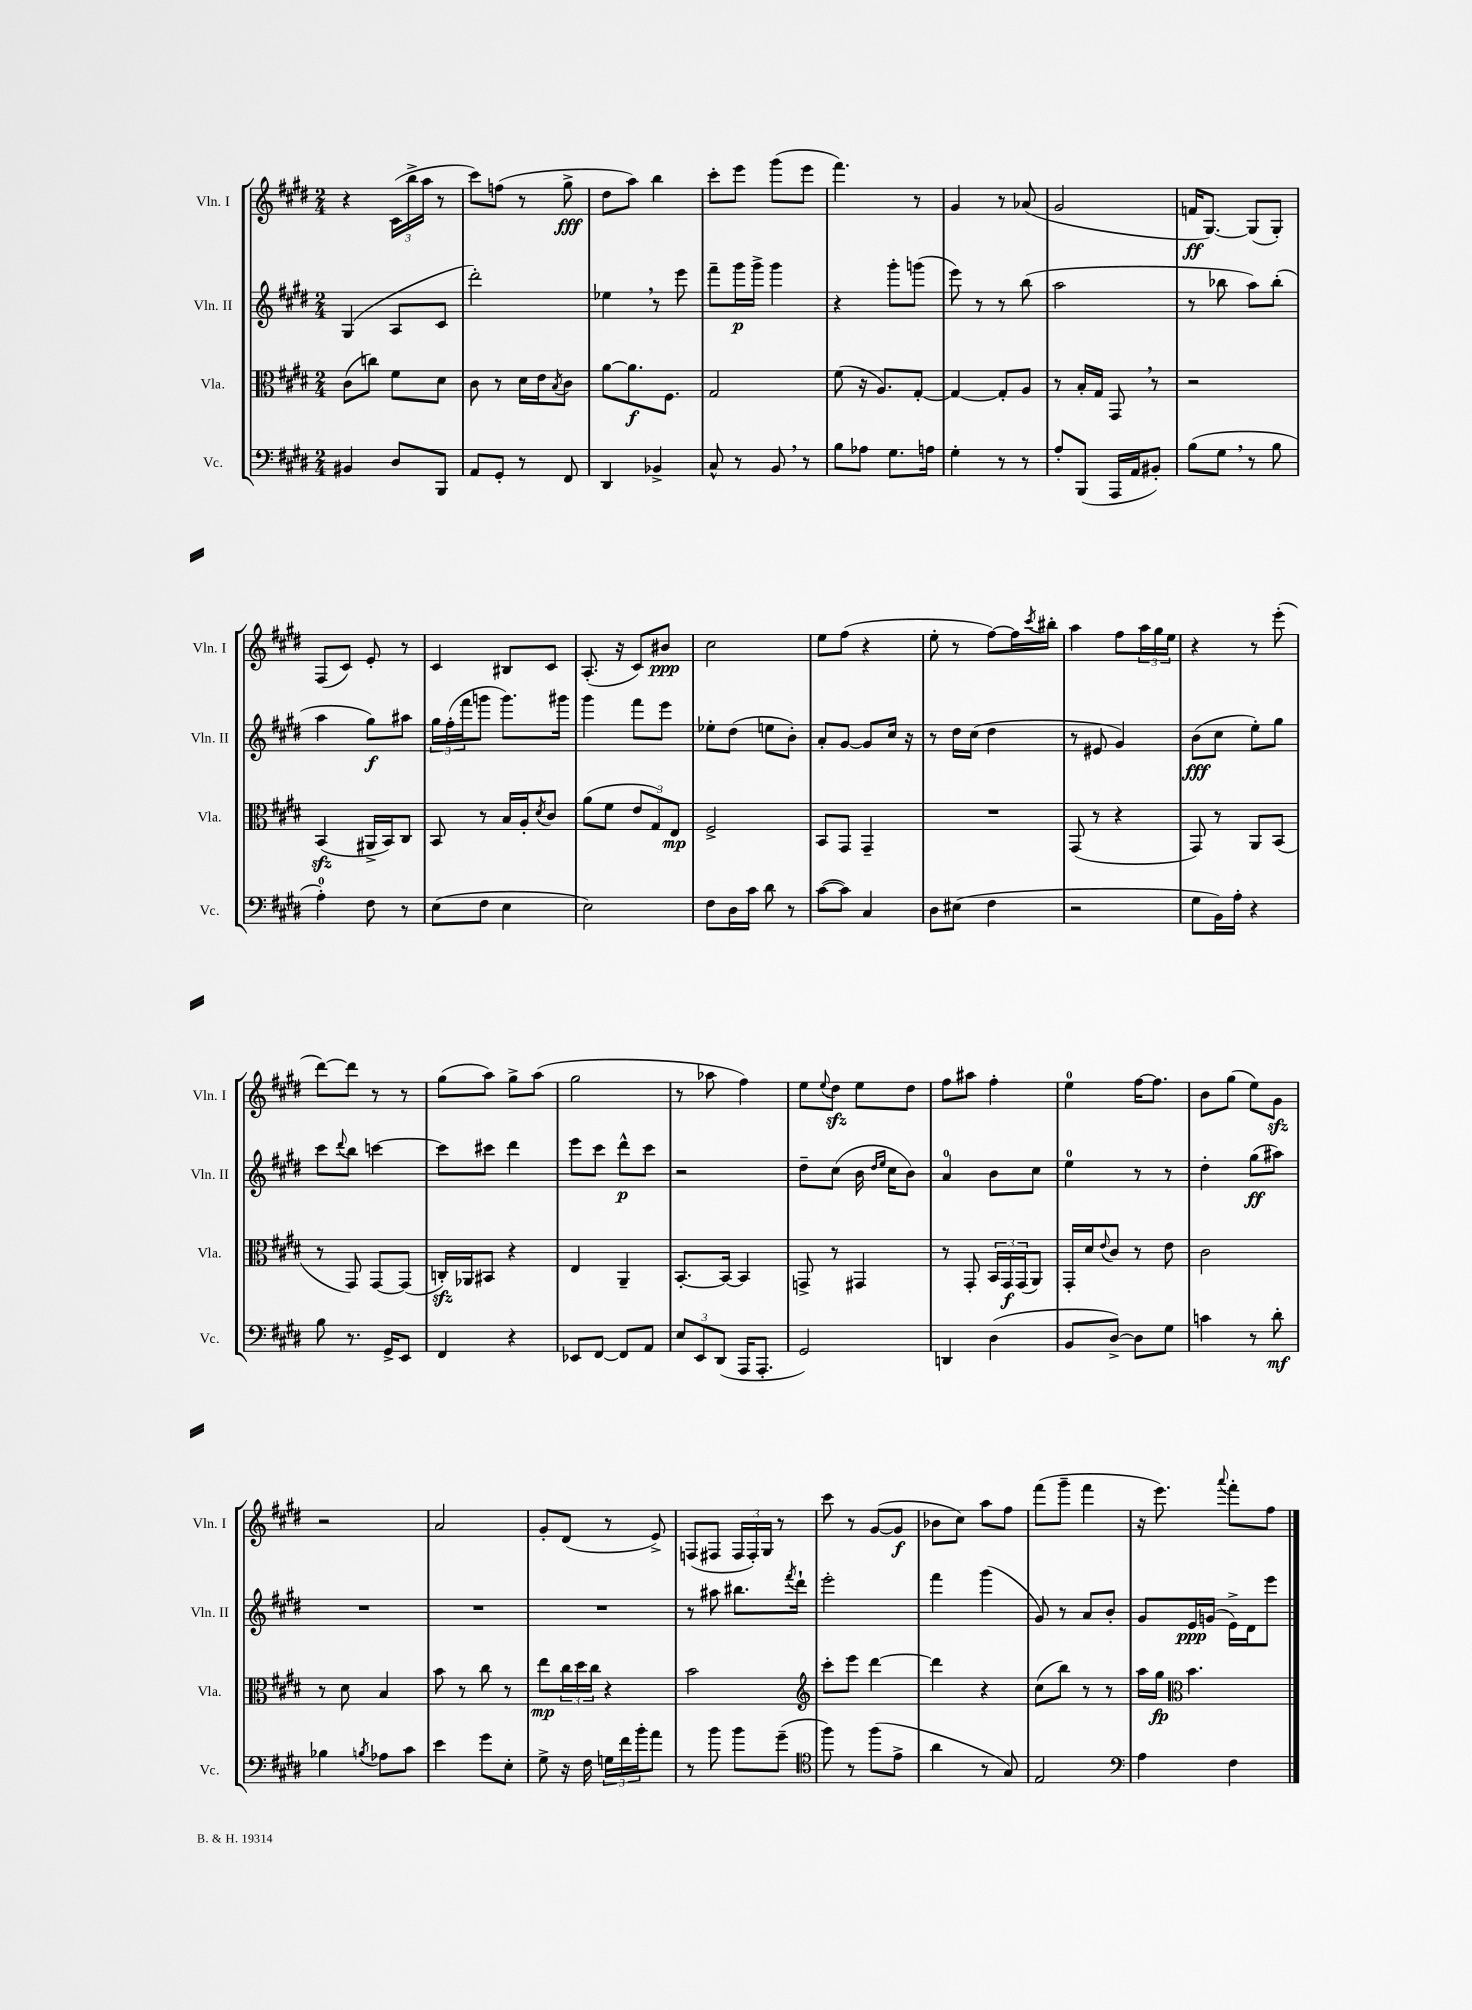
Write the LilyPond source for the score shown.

<<
\new StaffGroup <<
\new Staff = "s0" \with { instrumentName = "Vln. I" shortInstrumentName = "Vln. I" } {
    \clef treble \key e \major \numericTimeSignature \time 2/4
    r4 \tuplet 3/2 { cis'16( b''16-> a''16 } r8 |
    cis'''8) f''8( r8 gis''8->\fff |
    dis''8 a''8) b''4 |
    cis'''8-. e'''8 gis'''8( e'''8 |
    fis'''4.) r8 |
    gis'4 r8 aes'8( |
    gis'2 |
    f'16\ff gis8.~) gis8( gis8-.) |
    fis8( cis'8) e'8-. r8 |
    cis'4 bis8 cis'8 |
    a8.-.( r16 cis'8) bis'8\ppp |
    cis''2 |
    e''8 fis''8( r4 |
    e''8-. r8 fis''8~) fis''16 \acciaccatura { cis'''8 } bis''16-. |
    a''4 fis''8 \tuplet 3/2 { a''16 gis''16 e''16 } |
    r4 r8 e'''8-.( |
    dis'''8~) dis'''8 r8 r8 |
    gis''8( a''8) gis''8-> a''8( |
    gis''2 |
    r8 aes''8 fis''4) |
    e''8 \appoggiatura { e''8 } dis''8\sfz e''8 dis''8 |
    fis''8 ais''8 fis''4-. |
    e''4-0 fis''16~ fis''8. |
    b'8 gis''8( e''8) gis'8\sfz |
    r2 |
    a'2 |
    gis'8-. dis'8( r8 e'8->) |
    f8( fis8 \tuplet 3/2 { fis16 fis16-.) gis16 } r8 |
    cis'''8 r8 gis'8~( gis'8\f |
    bes'8 cis''8) a''8 fis''8 |
    fis'''8( gis'''8-- fis'''4 |
    r16 e'''8.) \appoggiatura { a'''8 } fis'''8-. fis''8 \bar "|." |
}
\new Staff = "s1" \with { instrumentName = "Vln. II" shortInstrumentName = "Vln. II" } {
    \clef treble \key e \major \numericTimeSignature \time 2/4
    gis4( a8 cis'8 |
    dis'''2-.) |
    ees''4 \breathe r8 e'''8 |
    fis'''8-- gis'''16\p gis'''16-> gis'''4 |
    r4 gis'''8-. g'''8( |
    e'''8) r8 r8 b''8( |
    a''2 |
    r8 bes''8 a''8) bes''8-.( |
    a''4 gis''8\f) ais''8 |
    \tuplet 3/2 { gis''16 fis''16-.( fis'''16 } g'''8 g'''8.) gis'''16 |
    gis'''4 fis'''8 e'''8 |
    ees''8-. dis''8( e''8 b'8-.) |
    a'8-. gis'8~ gis'8 cis''16 r16 |
    r8 dis''16 cis''16( dis''4 |
    r8 eis'8 gis'4) |
    b'8\fff( cis''8 e''8-.) gis''8 |
    cis'''8 \appoggiatura { dis'''8 } b''8 c'''4~ |
    c'''8 cis'''8 dis'''4 |
    e'''8 cis'''8 dis'''8-^\p cis'''8 |
    r2 |
    dis''8-- cis''8( b'16 \grace { dis''16 e''16 } cis''16 b'8) |
    a'4-0 b'8 cis''8 |
    e''4-0 r8 r8 |
    dis''4-. gis''8\ff( ais''8) |
    R2 |
    R2 |
    R2 |
    r8 ais''8 bis''8. \acciaccatura { fis'''8 } dis'''16-! |
    e'''2-. |
    fis'''4 gis'''4( |
    gis'8) r8 a'8 b'8-. |
    gis'8 e'16\ppp g'16( e'16->) dis'16 e'''8 \bar "|." |
}
\new Staff = "s2" \with { instrumentName = "Vla." shortInstrumentName = "Vla." } {
    \clef alto \key e \major \numericTimeSignature \time 2/4
    cis'8( c''8) fis'8 dis'8 |
    cis'8 r8 dis'16 e'16 \acciaccatura { b8 } cis'8 |
    a'8~ a'8.\f fis8. |
    gis2 |
    fis'8( r16 a8.) gis8~-. |
    gis4~ gis8-. a8 |
    r8 b16-. gis16 gis,8 \breathe r8 |
    r2 |
    b,4\sfz( ais,16-> b,16) cis8 |
    b,8 r8 b16 a16-. \acciaccatura { dis'8 } cis'8 |
    a'8( fis'8 \tuplet 3/2 { e'8 gis8) e8\mp } |
    fis2-> |
    b,8 gis,8 gis,4-- |
    R2 |
    gis,8( r8 r4 |
    gis,8) r8 a,8 b,8( |
    r8 gis,8) gis,8~ gis,8( |
    c16-.\sfz) aes,16 bis,8 r4 |
    e4 a,4-- |
    b,8.~-. b,16~ b,4 |
    g,8-> r8 gis,4 |
    r8 gis,8-. \tuplet 3/2 { b,16 gis,16\f gis,16( } a,8) |
    gis,16-. dis'16 \appoggiatura { e'8 } cis'8 r8 e'8 |
    cis'2 |
    r8 dis'8 b4 |
    b'8 r8 cis''8 r8 |
    e''8\mp \tuplet 3/2 { cis''16 dis''16 cis''16 } r4 |
    b'2 |
    \clef treble cis'''8-. e'''8 dis'''4~ |
    dis'''4 r4 |
    cis''8( b''8) r8 r8 |
    a''16 gis''16\fp \clef alto b'4. \bar "|." |
}
\new Staff = "s3" \with { instrumentName = "Vc." shortInstrumentName = "Vc." } {
    \clef bass \key e \major \numericTimeSignature \time 2/4
    bis,4 dis8 b,,8 |
    a,8 gis,8-. r8 fis,8 |
    dis,4 bes,4-> |
    cis8-^ r8 b,8 \breathe r8 |
    b8 aes8 gis8. a16 |
    gis4-. r8 r8 |
    a8-. b,,8( a,,16 a,16 bis,8-.) |
    b8( gis8 \breathe r8 b8 |
    a4-0-.) fis8 r8 |
    e8( fis8 e4 |
    e2) |
    fis8 dis16 cis'16 dis'8 r8 |
    cis'8~( cis'8) cis4 |
    dis8 eis8( fis4 |
    r2 |
    gis8 b,16) a16-. r4 |
    b8 r8. gis,16-> e,8 |
    fis,4 r4 |
    ees,8 fis,8~ fis,8 a,8 |
    \tuplet 3/2 { e8 e,8 dis,8( } a,,16 a,,8.-. |
    gis,2) |
    d,4 dis4( |
    b,8 dis8~->) dis8 gis8 |
    c'4 r8 dis'8-.\mf |
    bes4 \acciaccatura { b8 } aes8 cis'8 |
    e'4 gis'8 e8-. |
    gis8-> r16 fis16 \tuplet 3/2 { g16 fis'16 b'16-. } a'8 |
    r8 b'8 b'8 gis'8--( |
    \clef tenor fis''8) r8 fis''8( e'8-> |
    a'4 r8 gis8) |
    e2 |
    \clef bass a4 fis4 \bar "|." |
}
>>
>>
\layout { \context { \Score \remove "Bar_number_engraver" } }
